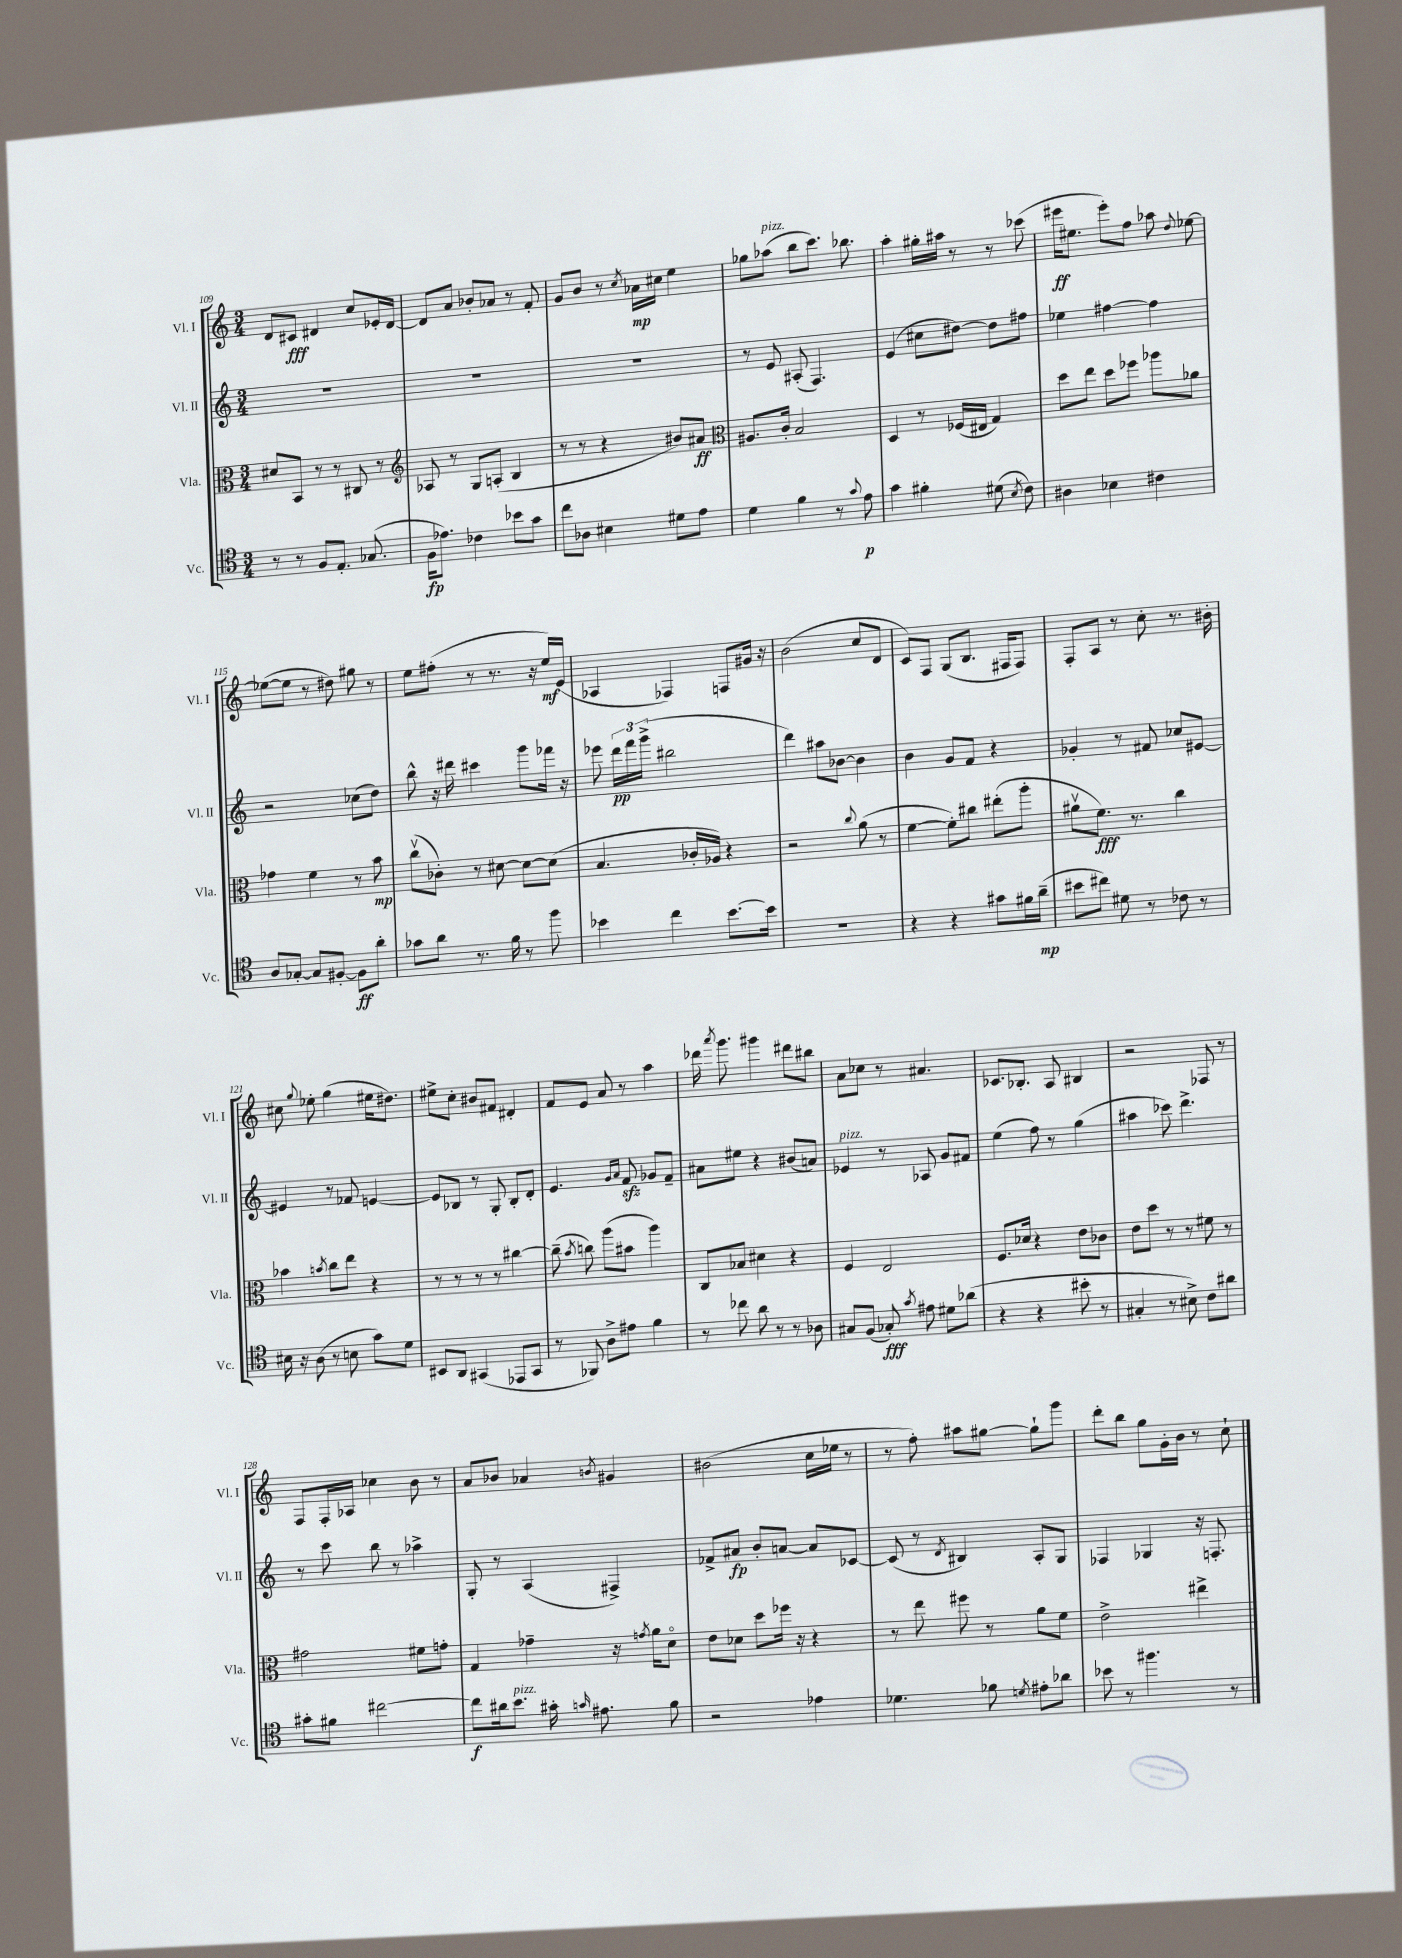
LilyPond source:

<<
\new StaffGroup <<
\new Staff = "s0" \with { instrumentName = "Vl. I" shortInstrumentName = "Vl. I" } {
    \clef treble \key c \major \numericTimeSignature \time 3/4
    \autoBeamOff d'8[ cis'8]\fff dis'4 c''8[ ees'16-. dis'16]~ |
    dis'8[ a'8] bes'8[-. aes'8] r8 f'8-. |
    g'8[ b'8] r8 \acciaccatura { c''8 } aes'16[\mp cis''16] e''4 |
    ges''8[ aes''8]^\markup { \italic "pizz." }( b''8[ c'''8.]) bes''8. |
    a''4-. gis''16[-. ais''16] r8 r8 ces'''8( |
    eis'''16[\ff eis''8.] eis'''8[-.) f''8] aes''8 \appoggiatura { d''8 } ees''8~ |
    ees''8[~( ees''8] r8 dis''8) gis''8 r8 |
    e''8[ fis''8]-.( r8 r8. r16 e''16[\mf) e'16]( |
    aes4 fes4) f8[ gis'16] r16 |
    b'2( c''8[ d'8] |
    c'8[) f8] g8[( b8.] fis16[ fis8]) |
    f8[-. a8] r8 c''8-. r8. bis'16-. |
    cis''8 \appoggiatura { g''8 } ees''8-. g''4( eis''16[ dis''8.]) |
    eis''8[-> c''8]-. bis'8[ fis'8] dis'4-. |
    f'8[ e'8] a'8 r8 a''4 |
    des'''16 \acciaccatura { a'''8 } g'''8. gis'''4 dis'''8[ bis''8] |
    a'8[ ces''8] r8 ais'4. |
    ces'8.[ bes8.]-. a8 bis4 |
    r2 fes8 r8 |
    f8[ f16-. aes16] ces''4 b'8 r8 |
    a'8[ bes'8] aes'4 \acciaccatura { b'8 } gis'4 |
    bis'2( c''16[ ees''16] r8 |
    r8 f''8-.) ais''8[ gis''8]~ gis''8[-! g'''8] |
    d'''8[-. b''8] g''8[ g'16-. b'16] r8 c''8-! \bar "|." |
}
\new Staff = "s1" \with { instrumentName = "Vl. II" shortInstrumentName = "Vl. II" } {
    \clef treble \key c \major \numericTimeSignature \time 3/4
    \autoBeamOff R2. |
    R2. |
    R2. |
    r8 e'8 ais8-.( f4.) |
    e'4( cis''8[ dis''8]~) dis''8[ fis''8] |
    ees''4 fis''4~ fis''4 |
    r2 ces''8[( d''8]) |
    b''8-^ r16 dis'''16 cis'''4 g'''8[ fes'''16] r16 |
    ees'''8 \tuplet 3/2 { d'''16[\pp f'''16 g'''16]->( } bis''2 |
    d'''4) ais''8[ bes'8]~ bes'4 |
    b'4 g'8[ f'8] r4 |
    ges'4-. r8 fis'8 ces''8[ eis'8]~ |
    eis'4 r8 fes'8 e'4~ |
    e'8[ bes8] r8 g8-. bes8[-. d'8]-. |
    e'4. \grace { g'16[ a'16] } f'8\sfz ges'8[ f'8]-- |
    ais'8[ eis''8] r4 bis'8[( a'8]) |
    ees'4^\markup { \italic "pizz." } r8 aes8 g'8[ fis'8] |
    e''4( f''8) r8 g''4( |
    ais''4 ces'''8) d'''4.-> |
    r8 c'''8 b''8 r8 aes''4-> |
    g8-. r8 a4( fis4->) |
    fes'8[-> ais'8]\fp b'8[-. a'8]~ a'8[ ces'8]~ |
    ces'8( r8 \acciaccatura { d'8 } bis4) a8[-. g8] |
    fes4 ges4 r16 f8.-. \bar "|." |
}
\new Staff = "s2" \with { instrumentName = "Vla." shortInstrumentName = "Vla." } {
    \clef alto \key c \major \numericTimeSignature \time 3/4
    \autoBeamOff dis'8[ b,8] r8 r8 cis8 r8 |
    \clef treble aes8 r8 g8[ a8]-.( b4 |
    r8 r8 r4 bis'8[) ais'8]\ff |
    \clef alto ais8.[ c'16]-. b2 |
    d4 r8 fes16[( eis16] g4) |
    d''8[ e''8] d''8[ fes''8] aes''8[ aes'8] |
    ges'4 f'4 r8 b'8\mp |
    c''8[\upbow( ces'8]-.) r8 dis'8~ dis'8[~ dis'8]( |
    b4. ces'16[-. aes16]) r4 |
    r2 \appoggiatura { c''8 } a'8( r8 |
    f'4~ f'8[-.) cis''8] eis''8[-.( a''8]-. |
    ais'8[\upbow f'8.]\fff) r8. c''4 |
    bes'4 \acciaccatura { b'8 } c''8[ e''8] r4 |
    r8 r8 r8 r8 cis''4~ |
    cis''8--( \acciaccatura { b'8 } c''8) a''8[( bis'8] a''4) |
    c8[ bes8] dis'4 r4 |
    f4 e2 |
    f8.[ des'16] r4 e'8[ ces'8] |
    e'8[ d''8] r8 r8 fis'8 r8 |
    gis'2 fis'8[ g'8]-. |
    g4 ges'4-- r16 \acciaccatura { g'8 } a'16[ d'8]\flageolet |
    e'8[ des'8] d''8[ fes''16] r16 r4 |
    r8 e''8 fis''8 r8 a'8[ f'8] |
    e'2-> eis''4-> \bar "|." |
}
\new Staff = "s3" \with { instrumentName = "Vc." shortInstrumentName = "Vc." } {
    \clef tenor \key c \major \numericTimeSignature \time 3/4
    \autoBeamOff r8 r8 f8[ e8.]-. ges8.( |
    f16[\fp ees'8.]) ces'4 bes'8[ g'8] |
    c''8[ aes8] bis4 dis'8[ e'8] |
    d'4 f'4 r8 \appoggiatura { g'8 } e'8\p |
    g'4 fis'4-. dis'8( \acciaccatura { b8 } c'8) |
    ais4 bes4 cis'4 |
    a8[ ges8]~-. ges8[ fis8]~-. fis8[\ff a'8]-. |
    ges'8[ a'8] r8. f'16 r8 f''8 |
    bes'4 c''4 bes'8.[~ bes'16] |
    R2. |
    r4 r4 gis'8[ fis'16 a'16]--\mp( |
    bis'8[ cis''8]) dis'8 r8 ces'8 r8 |
    bis16 r16 a8( r8 b8 g'8[) d'8] |
    bis,8[ a,8] gis,4( ees,8[ gis,8] |
    r8 fes,8) a8[-> eis'8] f'4 |
    r8 ces''8 a'8 r8 r8 aes8 |
    gis8[ f8]( ges8-.\fff) \acciaccatura { g'8 } eis'8 dis'8[ aes'8]( |
    r4 r4 bis'8-. r8 |
    gis4-. r8 bis8->) c'8[ ais'8] |
    gis'8[-. fis'8] cis''2~ |
    cis''8[\f ais'16 b'8.]^\markup { \italic "pizz." } gis'16-. \grace { g'16 } eis'8. f'8 |
    r2 ees'4 |
    des'4. fes'8 \acciaccatura { d'8 } eis'8[-. aes'8] |
    bes'8 r8 fis''4. r8 \bar "|." |
}
>>
>>
\layout { \context { \Score currentBarNumber = #109 } }
